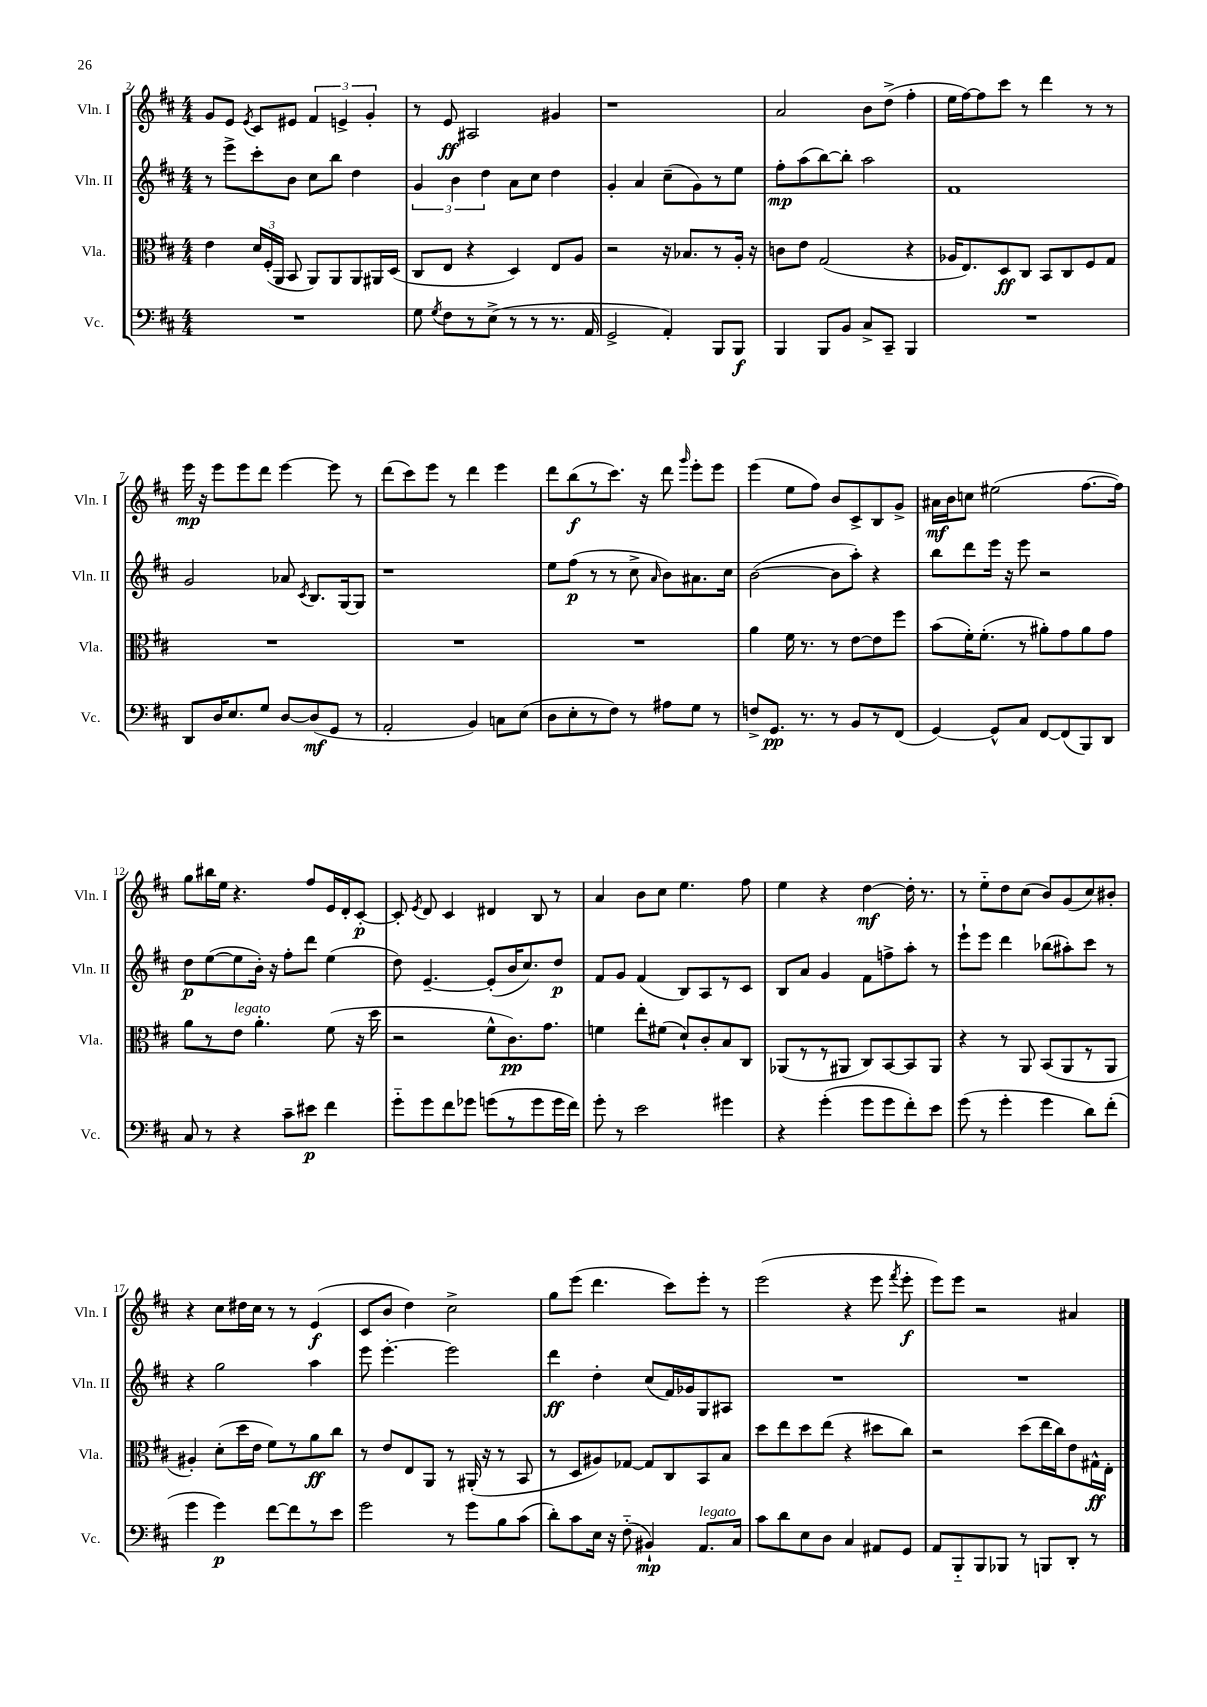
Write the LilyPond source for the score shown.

<<
\new StaffGroup <<
\new Staff = "s0" \with { instrumentName = "Vln. I" shortInstrumentName = "Vln. I" } {
    \clef treble \key d \major \numericTimeSignature \time 4/4
    \autoBeamOff g'8[ e'8] \acciaccatura { e'8 } cis'8[ eis'8] \tuplet 3/2 { fis'4 e'4-> g'4-. } |
    r8 e'8\ff ais2 gis'4 |
    r1 |
    a'2 b'8[ d''8]->( fis''4-. |
    e''16[ fis''16~) fis''8 cis'''8] r8 d'''4 r8 r8 |
    e'''16\mp r16 e'''8[ e'''8 d'''8] e'''4~ e'''8 r8 |
    d'''8[( cis'''8) e'''8] r8 d'''4 e'''4 |
    d'''8[ b''8\f( r8 cis'''8.]) r16 d'''8 \grace { g'''16 } e'''8[-. e'''8] |
    e'''4( e''8[ fis''8]) b'8[ cis'8-> b8 g'8]-> |
    ais'16[\mf b'16 c''8] eis''2( fis''8.[~ fis''16]) |
    g''8[ bis''16 e''16] r4. fis''8[ e'16 d'16-. cis'8]~-.\p |
    cis'8-. \acciaccatura { e'8 } d'8 cis'4 dis'4 b8 r8 |
    a'4 b'8[ cis''8] e''4. fis''8 |
    e''4 r4 d''4~\mf d''16-. r8. |
    r8 e''8[-_ d''8 cis''8]( b'8[) g'8( cis''8) bis'8]-. |
    r4 cis''8[ dis''16 cis''16] r8 r8 e'4\f( |
    cis'8[ b'8] d''4) cis''2-> |
    g''8[ e'''8]( d'''4. cis'''8[) e'''8]-. r8 |
    e'''2( r4 e'''8 \acciaccatura { fis'''8 } e'''8-.\f |
    e'''8[) e'''8] r2 ais'4 \bar "|." |
}
\new Staff = "s1" \with { instrumentName = "Vln. II" shortInstrumentName = "Vln. II" } {
    \clef treble \key d \major \numericTimeSignature \time 4/4
    \autoBeamOff r8 e'''8[-> cis'''8-. b'8] cis''8[ b''8] d''4 |
    \tuplet 3/2 { g'4 b'4 d''4 } a'8[ cis''8] d''4 |
    g'4-. a'4 cis''8[--( g'8) r8 e''8] |
    fis''8[-.\mp a''8( b''8~) b''8]-. a''2 |
    fis'1 |
    g'2 aes'8 \acciaccatura { cis'8 } b8.[ g16~ g8] |
    r1 |
    e''8[ fis''8]\p( r8 r8 cis''8-> \grace { a'16 } b'8[) ais'8. cis''16] |
    b'2~( b'8[ a''8]-.) r4 |
    b''8[ d'''8 e'''16] r16 e'''8 r2 |
    d''8[\p e''8~( e''8 b'16]-.) r16 fis''8[-. d'''8] e''4( |
    d''8) e'4.~-- e'8[-.( b'16 cis''8.) d''8]\p |
    fis'8[ g'8] fis'4( b8[) a8 r8 cis'8] |
    b8[ a'8] g'4 fis'8[ f''8-> a''8]-. r8 |
    e'''8[-! e'''8] d'''4 bes''8[( ais''8-.) cis'''8] r8 |
    r4 g''2 a''4 |
    e'''8 e'''4.~-. e'''2 |
    d'''4\ff d''4-. cis''8[( fis'16) ges'16 g8 ais8] |
    R1 |
    R1 \bar "|." |
}
\new Staff = "s2" \with { instrumentName = "Vla." shortInstrumentName = "Vla." } {
    \clef alto \key d \major \numericTimeSignature \time 4/4
    \autoBeamOff e'4 \tuplet 3/2 { d'16[ fis16-.( a,16] } b,8 a,8[) a,8 a,8 ais,16 d16]( |
    cis8[ e8] r4 d4) e8[ a8] |
    r2 r16 bes8.[ r8 a16]-. r16 |
    c'8[ e'8] g2( r4 |
    aes16[ e8.) d8\ff cis8] b,8[ cis8 fis8 g8] |
    R1 |
    R1 |
    R1 |
    a'4 fis'16 r8. r8 e'8[~ e'8 fis''8] |
    b'8[( fis'16-.) fis'8.]-.( r8 ais'8[-.) g'8 ais'8 g'8] |
    a'8[ r8 e'8]^\markup { \italic "legato" } a'4.-. fis'8( r16 d''16 |
    r2 fis'8[-^ cis'8.\pp) g'8.] |
    f'4 e''8[-. fis'8]( d'8[-!) cis'8-. b8 cis8] |
    aes,8[( r8 r8 ais,8] cis8[) b,8~ b,8 ais,8] |
    r4 r8 a,8 b,8[( a,8 r8 a,8] |
    ais4-.) d'8[-.( d''16 e'16] fis'8[) r8 a'8\ff cis''8] |
    r8 e'8[ e8 a,8] r8 ais,16-.( r16 r8 b,8 |
    r8 d8[ ais8) ges8]~ ges8[ cis8 b,8 b8] |
    d''8[ e''8 d''8 e''8]( r4 dis''8[ cis''8]) |
    r2 d''8[( e''16 cis''16) e'8 gis16-^\ff e16]-. \bar "|." |
}
\new Staff = "s3" \with { instrumentName = "Vc." shortInstrumentName = "Vc." } {
    \clef bass \key d \major \numericTimeSignature \time 4/4
    \autoBeamOff R1 |
    g8 \acciaccatura { g8 } fis8[ r8 e8]->( r8 r8 r8. a,16 |
    g,2-> a,4-.) b,,8[ b,,8]\f |
    b,,4 b,,8[ b,8] cis8[-> cis,8]-- b,,4 |
    R1 |
    d,8[ d16 e8. g8] d8[~ d8\mf( g,8] r8 |
    a,2-. b,4) c8[ e8]( |
    d8[ e8-. r8 fis8]) r8 ais8[ g8] r8 |
    f8[-> g,8.]\pp r8. r8 b,8[ r8 fis,8]( |
    g,4~) g,8[-^ cis8] fis,8[~ fis,8( b,,8) d,8] |
    cis8 r8 r4 cis'8[-- eis'8]\p fis'4 |
    g'8[-_ g'8 fis'8 ges'8] g'8[( r8 g'8 g'16 fis'16]) |
    g'8-. r8 e'2 gis'4 |
    r4 g'4-.( g'8[ g'8 fis'8-.) e'8] |
    g'8( r8 g'4-. g'4 d'8[) fis'8]-.( |
    g'4 g'4\p) fis'8[~ fis'8 r8 e'8] |
    g'2 r8 g'8[ b8 cis'8]( |
    d'8[-.) cis'8 e16] r16 fis8-_( bis,4-!\mp) a,8.[^\markup { \italic "legato" } cis16] |
    cis'8[ d'8 e8 d8] cis4 ais,8[ g,8] |
    a,8[ b,,8-_ b,,8 bes,,8] r8 b,,8[ d,8]-. r8 \bar "|." |
}
>>
>>
\layout { \context { \Score currentBarNumber = #2 } }
